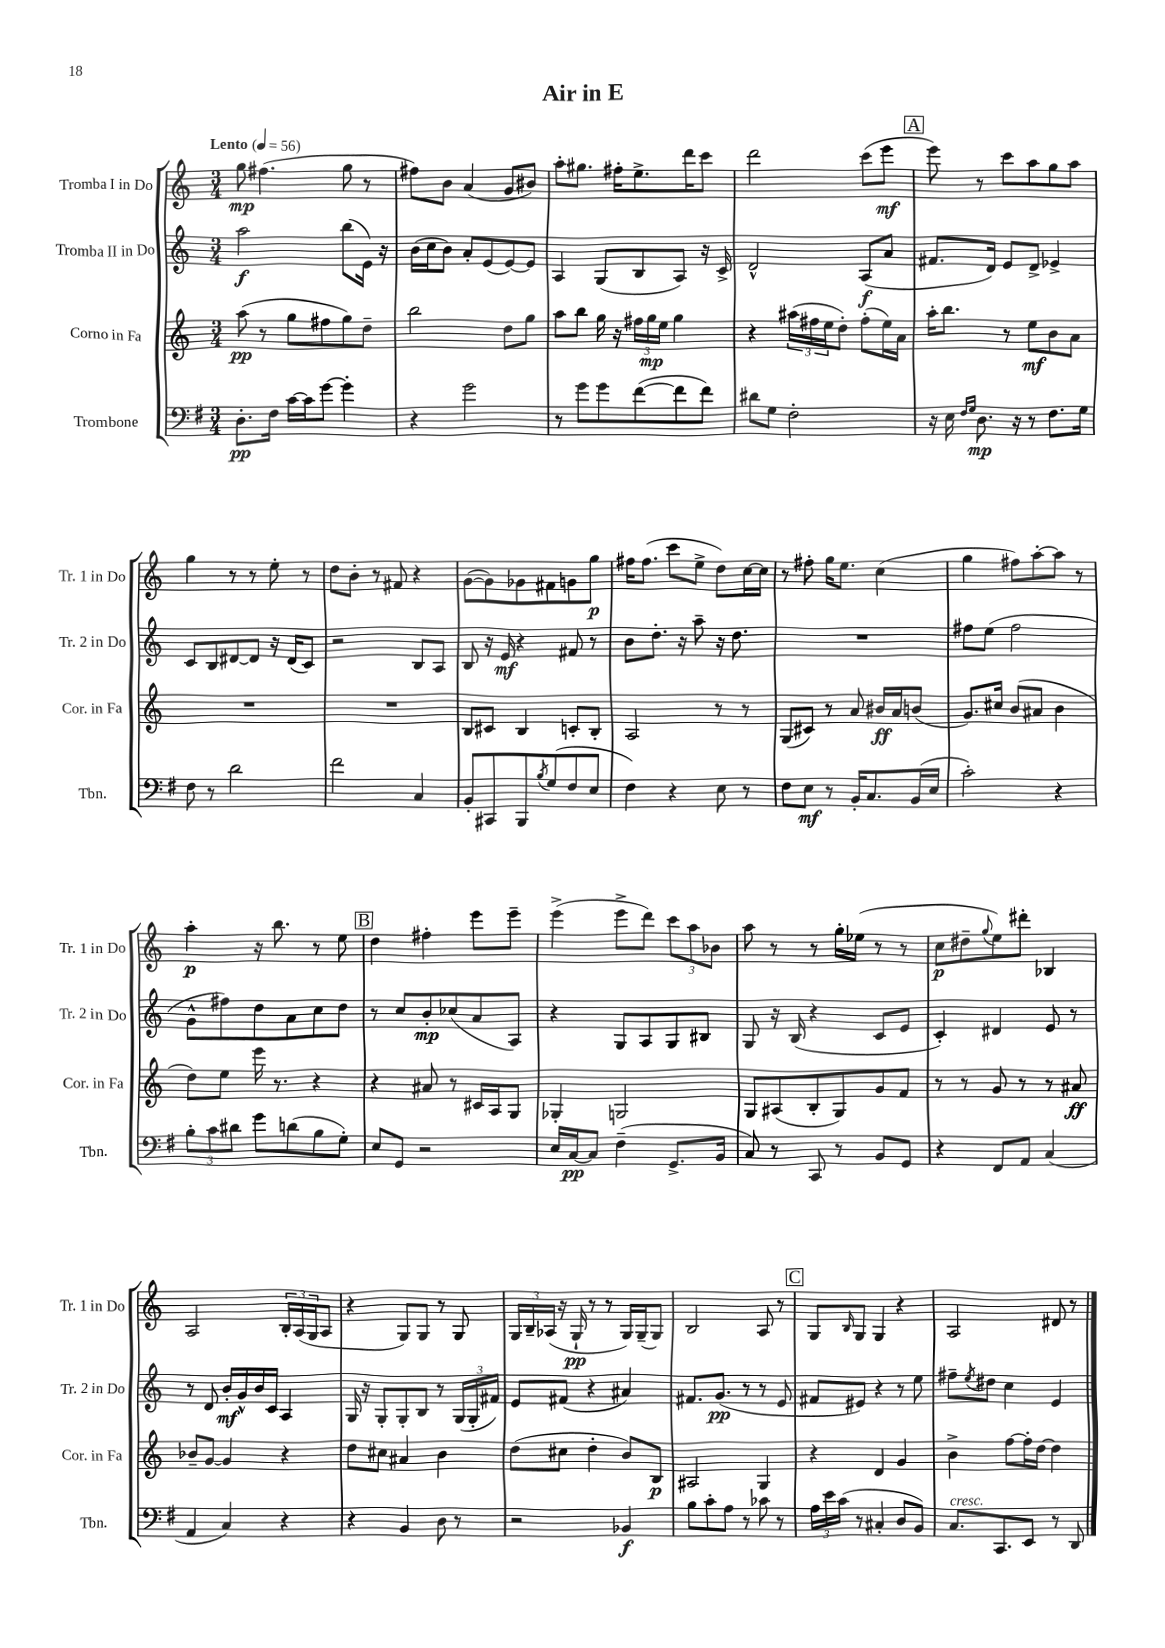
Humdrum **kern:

**kern	**kern	**kern	**kern
*staff4	*staff3	*staff2	*staff1
*clefF4	*clefG2	*clefG2	*clefG2
*k[f#]	*k[]	*k[]	*k[]
*M3/4	*M3/4	*M3/4	*M3/4
*MM56	*MM56	*MM56	*MM56
8.D'	(8aa	2aa	8gg
.	8r	.	(4.ff#
16F#	.	.	.
[16c	8gg	.	.
16c]	.	.	.
[8g	8ff#	.	.
4g']	8gg)	(8bb	8gg
.	8dd~	16e)	8r
.	.	16r	.
=	=	=	=
4r	2bb	(16b	8ff#)
.	.	16cc	.
.	.	8b)	8b
2g	.	8a'	(4a
.	.	(8e	.
.	8dd	[8e)	8g
.	8gg	8e]	8b#)
=	=	=	=
8r	8aa	4A	8aa'
8g	8bb	.	8.gg#
8g	16gg	(8G	.
.	16r	.	16ff#'
([8f#	24ff#	8B	8.ee^
.	24gg	.	.
.	24ee	.	.
8f#]	4gg	8A)	.
.	.	.	16ddd
8f#)	.	16r	8ccc
.	.	16c^	.
=	=	=	=
8d#	4r	2d^^	2ddd
8G	.	.	.
2F#'	(24aa#	.	.
.	24ff#	.	.
.	24ee	.	.
.	8dd')	.	.
.	(8ff#'	(8A	(8ccc
.	16ee)	8a	8eee
.	16a	.	.
=	=	=	=
16r	16aa'	8.f#	8eee)
16E	8.bb	.	.
16qqF#	.	.	.
16qqG	.	.	.
8.D	.	.	8r
.	.	16d)	.
.	8r	8e	8ccc
16r	.	.	.
8r	8ee	8d^	8aa
8.F#	8b	4e-^	8gg
.	8a	.	8aa
16G	.	.	.
=	=	=	=
8F#	2.r	8c	4gg
8r	.	8B	.
2d	.	[8d#	8r
.	.	8d#]	8r
.	.	16r	8ee'
.	.	(16d#	.
.	.	8c)	8r
=	=	=	=
2f#	2.r	2r	8dd
.	.	.	8b'
.	.	.	8r
.	.	.	8f#
4C	.	8B	4r
.	.	8A	.
=	=	=	=
8BB'	8B	8B	([8g
8CC#	8c#	16r	8g])
.	.	16e	.
8BBB	4B	4r	8g-
8qB	.	.	.
(8G	.	.	8f#
8F#	8c'	8f#	8g
8E	8B'	8r	8gg
=	=	=	=
4F#)	2A	8b	16ff#
.	.	.	(8.ff#
.	.	8.dd'	.
4r	.	.	8ccc
.	.	16r	.
.	.	8aa~	8ee^
8E	8r	16r	8dd)
.	.	8.dd	.
8r	8r	.	[16cc
.	.	.	16cc]
=	=	=	=
8F#	(8G	2.r	8r
8E	8c#)	.	8ff#'
8r	8r	.	16gg
.	.	.	8.ee
16BB'	8a	.	.
8.C	.	.	.
.	16b#	.	(4cc
.	16a	.	.
(16BB	(8b	.	.
16E	.	.	.
=	=	=	=
2c')	8.g)	8ff#	4gg
.	.	(8ee	.
.	16cc#	.	.
.	(8b	2ff#	8ff#)
.	8a#	.	[8aa'
4r	4b	.	8aa]
.	.	.	8r
=	=	=	=
12B'	8dd)	8g^^	4aa'
12c	.	.	.
.	8ee	8ff#)	.
12d#	.	.	.
8g	16eee	8dd	16r
.	8.r	.	8.bb
(8d	.	8a	.
8B	4r	8cc	8r
8G')	.	8dd	8ee
=	=	=	=
8E	4r	8r	4dd
8GG	.	8cc	.
2r	8a#	8b'	4ff#'
.	8r	(8cc-	.
.	16c#	8a	8eee
.	16A	.	.
.	8G	8A)	8eee~
=	=	=	=
16E	4G-'	4r	(4eee^
[16C	.	.	.
8C]	.	.	.
(4F#~	2G	8G	8eee^
.	.	8A	8ddd)
8.GG^	.	8G	12ccc
.	.	.	12aa
.	.	8B#	.
.	.	.	12b-
16BB	.	.	.
=	=	=	=
8C)	8G	8G	8aa
8r	(8A#	16r	8r
.	.	(16B	.
8CC	8B'	4r	8r
8r	8G)	.	16gg'
.	.	.	(16ee-
8BB	8g	8c	8r
8GG	8f	8e	8r
=	=	=	=
4r	8r	4c')	8cc
.	8r	.	8dd#~
.	.	.	8qqgg
8FF#	8g	4d#	8ee)
8AA	8r	.	8ddd#'
(4C	8r	8e	4B-
.	8a#	8r	.
=	=	=	=
4AA	8b-~	8r	2A
.	[8g	8d	.
4C)	4g]	16b'	.
.	.	16g^^	.
.	.	16b	.
.	.	16c	.
4r	4r	4A	24B'
.	.	.	(24A
.	.	.	24G
.	.	.	8A
=	=	=	=
4r	8dd	16G	4r
.	.	16r	.
.	8cc#	8G'	.
4BB	4a#	8G'	8G)
.	.	8B	8G
8D	4b	8r	8r
8r	.	(24G	8G
.	.	24G'	.
.	.	24f#)	.
=	=	=	=
2r	(8dd	8e	24G
.	.	.	24B~
.	.	.	(24A-
.	8cc#	(8f#	16r
.	.	.	16G`
.	4dd'	4r	8r
.	.	.	8r
4BB-	8b)	4a#)	16G)
.	.	.	(16G~
.	8B	.	8G)
=	=	=	=
8B	2A#	8.f#	2B
8c'	.	.	.
.	.	(8.g	.
8A	.	.	.
8r	.	8r	.
8c-	4G	8r	8A
8r	.	8e	8r
=	=	=	=
24A	4r	8f#	8G
24e	.	.	.
(24c	.	.	.
.	.	.	16qqB
8r	.	8e#)	8G
4C#'	4d	4r	4G
8D	4g	8r	4r
8BB)	.	8ee	.
=	=	=	=
8.C	4b^	8ff#~	2A
.	.	8qee	.
.	.	8dd#	.
8.CC	.	.	.
.	[8ff	4cc	.
8EE	16ff']	.	.
.	[16dd	.	.
8r	4dd]	4e	8d#
8DD	.	.	8r
==	==	==	==
*-	*-	*-	*-
